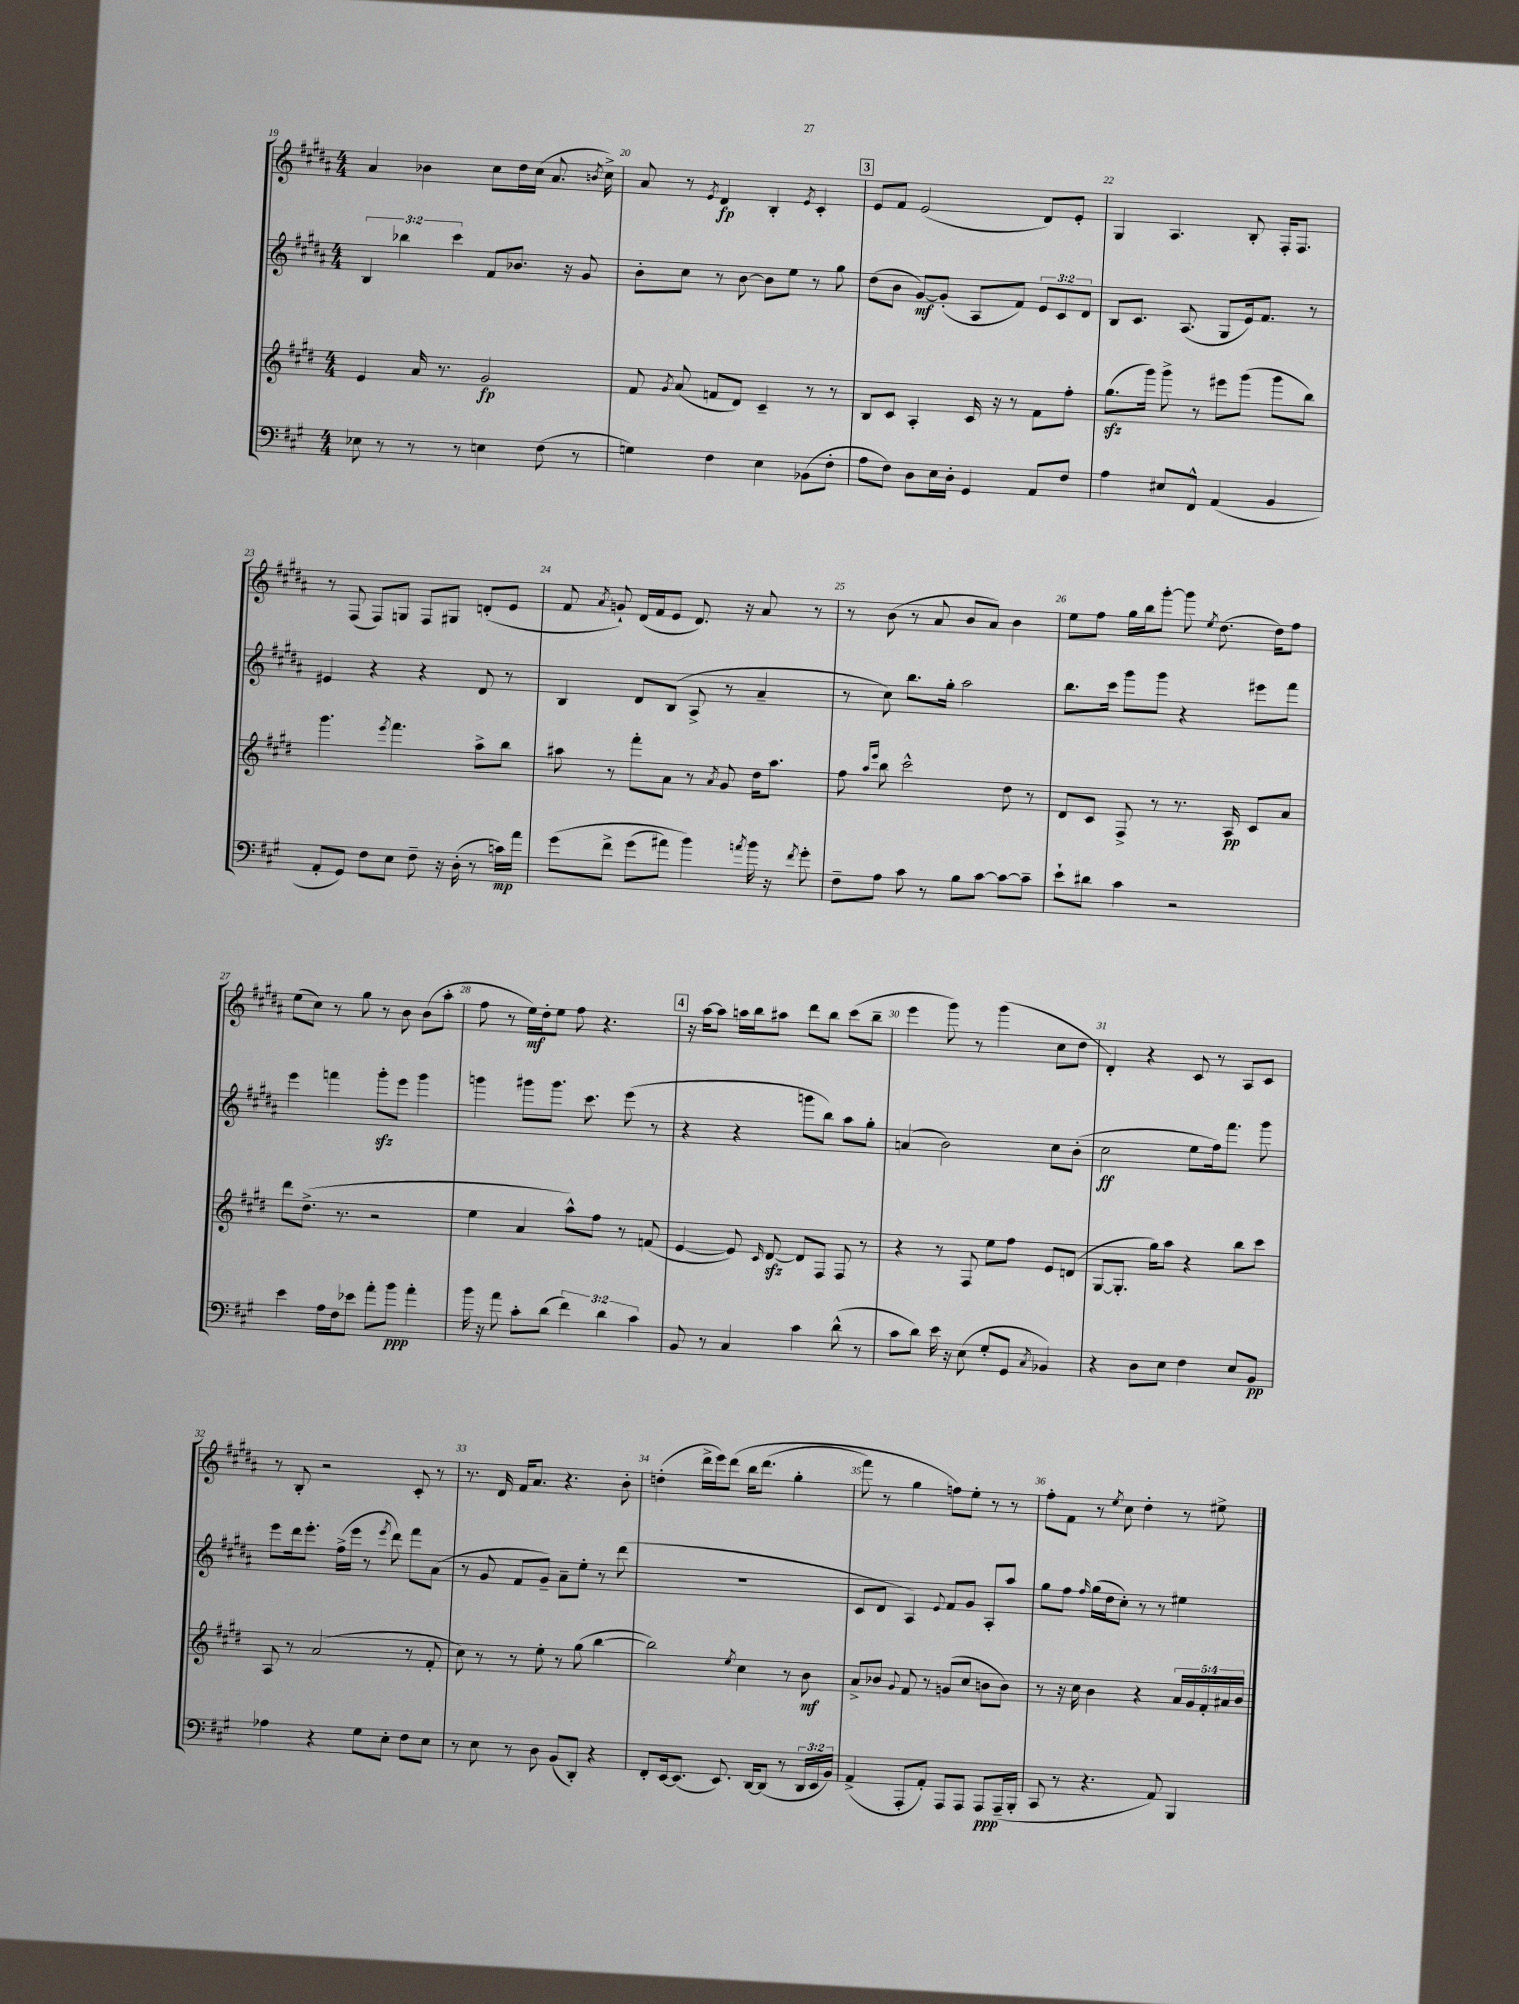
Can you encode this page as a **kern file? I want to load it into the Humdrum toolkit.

**kern	**kern	**kern	**kern
*staff4	*staff3	*staff2	*staff1
*clefF4	*clefG2	*clefG2	*clefG2
*k[f#c#g#]	*k[f#c#g#d#]	*k[f#c#g#d#a#]	*k[f#c#g#d#a#]
*M4/4	*M4/4	*M4/4	*M4/4
8E-	4e	6B	4a#
8r	.	.	.
.	.	6bb-	.
8r	16a	.	4b-
.	8.r	.	.
.	.	6ccc#	.
8r	.	.	.
4E	2g#	8f#	8cc#
.	.	8.b-	16dd#
.	.	.	(16cc#
(8F#	.	.	8.a#
.	.	16r	.
8r	.	8g#	.
.	.	.	8qb
.	.	.	16cc#^)
=	=	=	=
4G)	8f#	8b'	8a#
.	8qg#	.	.
.	(8a	8cc#	8r
.	.	.	8qe
4F#	8f	8r	4d#
.	8d#)	[8b	.
4E	4c#~	8b]	4B'
.	.	8ee	.
.	.	.	8qe
(8BB-	8r	8r	4c#'
8F#'	8r	8gg#	.
=	=	=	=
8A	8B	(8dd#	8e
8F#)	8c#	8b	8f#
8D	4A'	[8g#)	(2e
16E	.	(8g#']	.
16D'	.	.	.
4GG#	16c#	8A#	.
.	16r	.	.
.	8r	8f#)	.
8AA	8f#	12e	8d#)
.	.	12c#	.
8F#	8ff#'	.	8e'
.	.	12d#	.
=	=	=	=
4A	(8.gg#	8B	4G#
.	.	8.c#	.
.	16ggg#)	.	.
8E#	8ggg#^	.	4.A#
.	.	(8.A#	.
8FF#^^	8r	.	.
(4AA	8eee#	8G#	.
.	(8ggg#	16e)	8B'
.	.	8.f#	.
4BB	8ggg#	.	16F#'
.	.	.	8.F#
.	8bb)	8r	.
=	=	=	=
8AA'	4.ggg#	4e#	8r
8GG#)	.	.	(8F#
8F#	.	4r	8F#)
.	8qeee	.	.
8E	4.fff#	.	8G
8F#~	.	4r	8F#
16r	.	.	8G#
(16D'	.	.	.
8r	8aa^	8d#	(8d'
16c)	8bb	8r	8e
16a	.	.	.
=	=	=	=
&(8g#	8aa#	4B	8f#
.	.	.	8qa#
8f#^	8r	.	8g`)
(8g#	8fff#'	8d#	(16d#
.	.	.	16f#
8a#)	8a	(8B	8e
4b&)	8r	8A#^	8.d#)
.	8qa	.	.
.	8g#	8r	.
.	.	.	16r
8qa	.	.	.
16b	16dd#	4a#~	8a#
16r	8.aa#	.	.
8qf#	.	.	.
8g#'	.	.	8r
=	=	=	=
8F#~	8ff#	8r	8r
.	16qqaa	.	.
.	16qqeee	.	.
8A	8bb	8cc#)	(8b
8c#	2ccc#^^	8.bb	8r
8r	.	.	8a#
.	.	16gg#'	.
8B	.	2aa#	8b
[8c#	.	.	8a#)
8c#_	8dd#	.	4b
8c#~]	8r	.	.
=	=	=	=
8e`	8d#	8.bb	8ee
8d#	8c#	.	8ff#
.	.	16ccc#	.
4c#	8F#^	8ggg#	16gg#
.	.	.	16bb
.	8r	8ggg#	[8ggg#'
2r	8.r	4r	8ggg#]
.	.	.	8qee
.	.	.	(8.dd#
.	16A	.	.
.	8c#	8eee#	.
.	.	.	16dd#)
.	8a	8fff#	8ff#
=	=	=	=
4e	8ddd#	4eee	(8ee
.	(8.dd#^	.	8cc#)
16A	.	4fff	8r
16F#	8.r	.	.
8e-	.	.	8gg#
8a'	2r	8ggg#'	8r
8b	.	8eee	8b
4a'	.	4ggg#	(8b
.	.	.	8aa#'
=	=	=	=
16b	4ee	4ggg	8ff#
16r	.	.	.
8a	.	.	8r
8c#'	4a	8ggg#	16ee)
.	.	.	16dd#'
(8d	.	8.ggg#	8ee
6f#)	8aa^^)	.	8ff#
.	.	8.ccc#	.
.	8ff#	.	4.r
6d	.	.	.
.	8r	(8eee	.
6c#	.	.	.
.	(8f	8r	.
=	=	=	=
8BB	[4e	4r	16r
.	.	.	[16aa#
8r	.	.	8aa#]
4C#	8e])	4r	16aa
.	.	.	16bb
.	16qqc#	.	.
.	[8d#	.	8aa#
4c#	8d#]	8ggg	8ddd#
.	8F#	8bb)	8bb
(8d^^	8F#	8aa#	(8ccc#
8r	8r	8gg#'	8bb~
=	=	=	=
8c#	4r	(4a	4eee
8d)	.	.	.
16e	8r	2b)	8ggg#)
16r	.	.	.
(8E	8F#	.	8r
8G#'	8ee	.	(4ggg#
8GG#	8ff#	.	.
8qC#	.	.	.
4BB-)	8e	8cc#	8cc#
.	(8d	(8b'	8dd#
=	=	=	=
4r	[8G#	2cc#	4d#')
.	8.G#']	.	.
8D	.	.	4r
.	16gg#)	.	.
8E	8aa	.	.
4F#	4r	8ee	8c#
.	.	16ff#)	8r
.	.	8.fff#	.
8E	8bb	.	8A#
8BB	8ccc#	8ggg#	8c#
=	=	=	=
4A-	8A	8eee	8r
.	8r	16ddd#	8B'
.	.	8.eee'	.
4r	(2a	.	2r
.	.	(16ff#^	.
.	.	16eee	.
8G#	.	8r	.
.	.	8qeee	.
8E'	.	8ddd#)	.
8F#	8r	8fff#	8c#'
8E	8f#'	(8a#	8r
=	=	=	=
8r	8cc#)	8r	8.r
8E	8r	8g#	.
.	.	.	16d#
8r	8r	8f#	16f#
.	.	.	8.a#
8D	8ee'	8g#~)	.
(8BB	8r	8a#~	4.r
8DD')	(8gg#	8ee'	.
4r	[4bb	8r	.
.	.	(8ddd#	8b'
=	=	=	=
8FF#'	2bb])	1r	(4dd'
[16EE	.	.	.
(8.EE]	.	.	.
.	.	.	16ddd#^
.	.	.	16eee)
8.EE)	.	.	&(8ddd#
.	8qee	.	.
.	4cc#	.	16bb
[16DD	.	.	(8.ddd#
(8DD]	.	.	.
8r	8r	.	4gg#'
24DD	8b	.	.
24EE	.	.	.
24BB)	.	.	.
=	=	=	=
(4AA^	8a^	8c#	8fff#)
.	8b-	8d#	8r
.	8qqg#	.	.
8AAA'	8f#	4A#)	4gg#
8AA')	8r	.	.
.	.	8qqe	.
8AAA	(8g	8f#	8ff&)
8AAA	8cc#	8g#	8ee'
8AAA	8b	8A#'	8r
(16AAA~	8b)	8aa#	8r
16BBB'	.	.	.
=	=	=	=
8CC#	8r	8gg#	8ff#'
8r	16r	8ff#	8f#
.	16cc#	.	.
.	.	16qqff#	.
4.r	4b	(16gg#	8r
.	.	16dd#	.
.	.	.	8qee
.	.	8cc#')	8cc#
.	4r	8r	4dd#'
8AA)	.	8r	.
4BBB	20a	4ee#	8r
.	20g#	.	.
.	20f#'	.	.
.	.	.	8ee#^
.	20a#	.	.
.	20b	.	.
==	==	==	==
*-	*-	*-	*-
